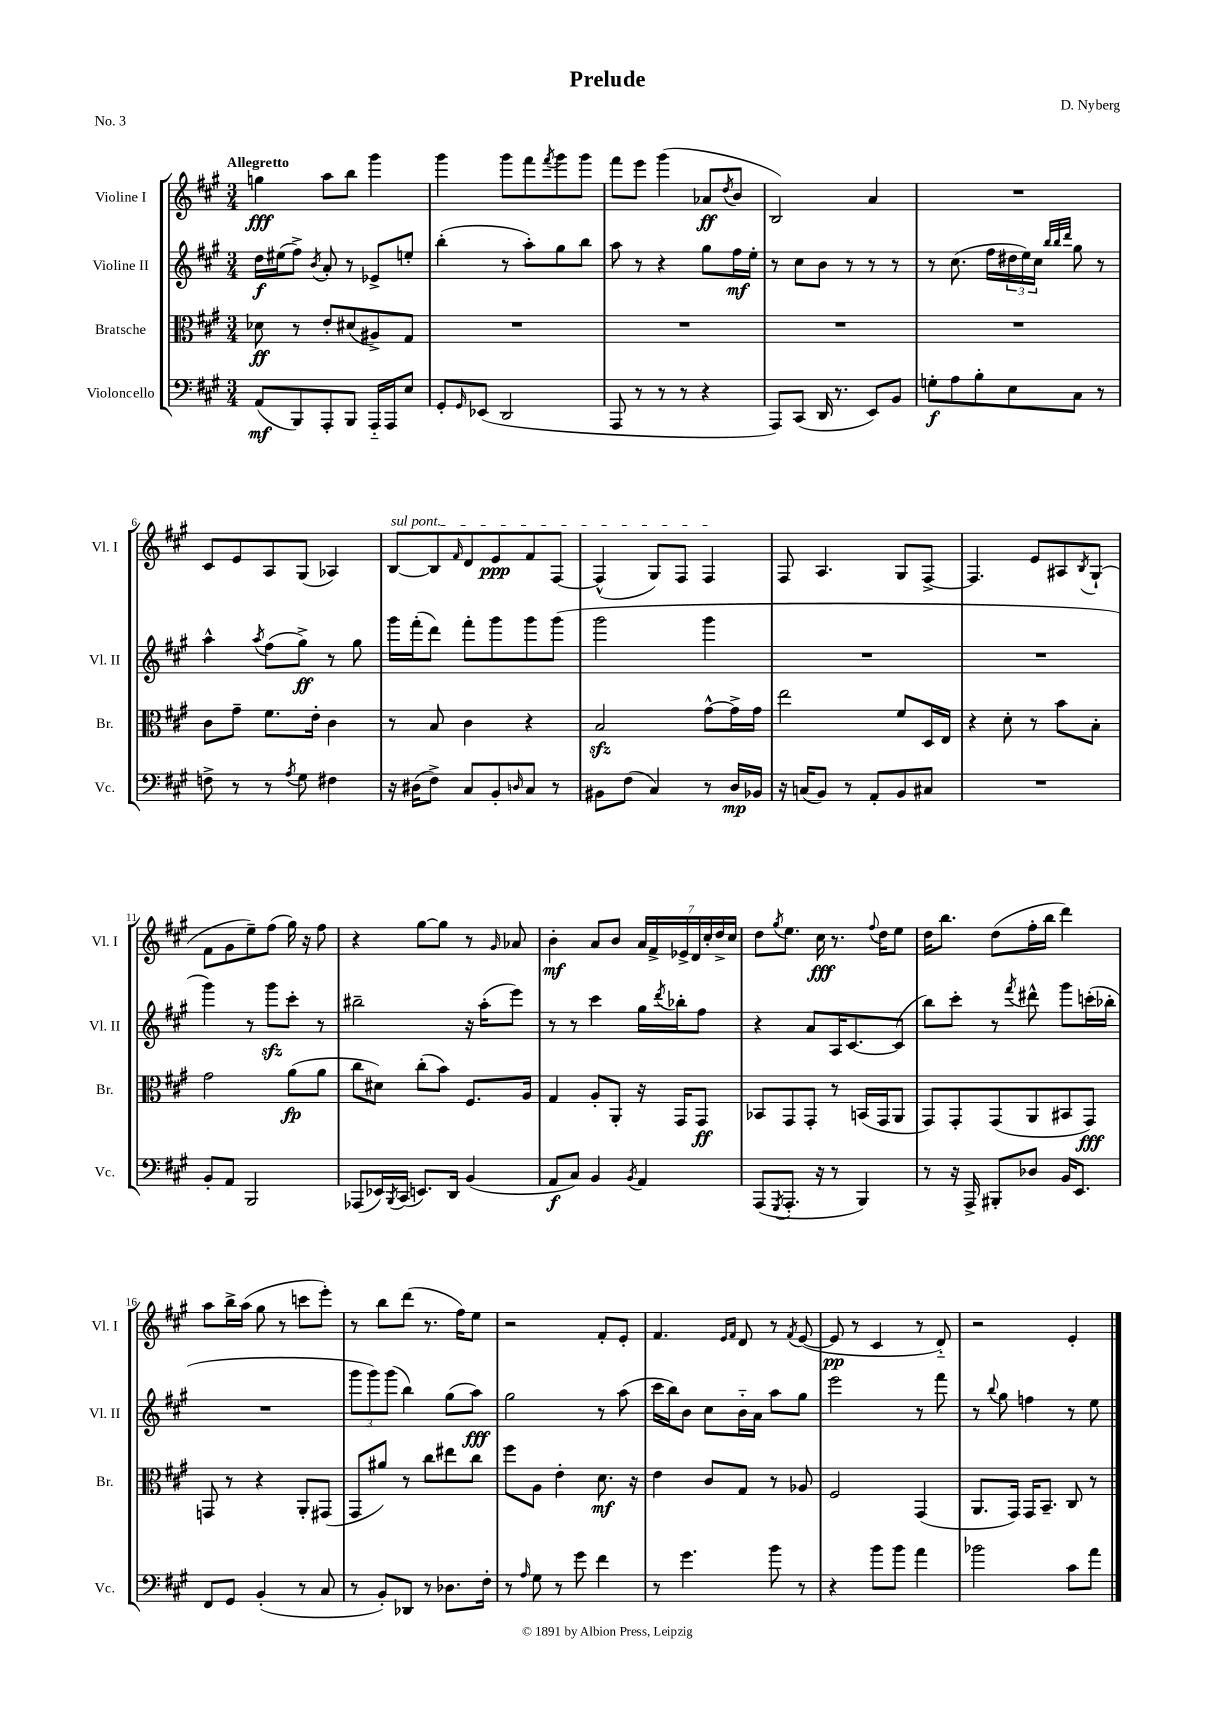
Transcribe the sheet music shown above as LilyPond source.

\header { title = "Prelude" composer = "D. Nyberg" piece = "No. 3" }
<<
\new StaffGroup <<
\new Staff = "s0" \with { instrumentName = "Violine I" shortInstrumentName = "Vl. I" } {
    \clef treble \key a \major \numericTimeSignature \time 3/4 \tempo "Allegretto"
    g''4\fff a''8 b''8 gis'''4 |
    gis'''4 gis'''8 fis'''8 \acciaccatura { fis'''8 } gis'''8 gis'''8 |
    fis'''8 e'''8 gis'''4( aes'8\ff \acciaccatura { d''8 } b'8 |
    b2) a'4 |
    R2. |
    cis'8 e'8 a8 gis8( aes4) |
    \once \override TextSpanner.bound-details.left.text = \markup { \italic "sul pont." } b8~\startTextSpan b8 \grace { fis'16 } d'8 e'8\ppp fis'8 fis8~ |
    fis4-^( gis8) fis8 fis4\stopTextSpan |
    fis8 a4. gis8 fis8~-> |
    fis4. e'8 ais8 \acciaccatura { b8 } gis8-!( |
    fis'8 gis'8 e''8--) fis''8( gis''16) r16 fis''8 |
    r4 gis''8~ gis''8 r8 \grace { gis'16 } aes'8 |
    b'4-.\mf a'8 b'8 \tuplet 7/4 { a'16 fis'16-> ees'16-> d'16 cis''16-. d''16-> cis''16 } |
    d''8 \acciaccatura { gis''8 } e''8. cis''16\fff r8. \appoggiatura { fis''8 } d''16 e''8 |
    d''16 b''8. d''8( fis''16-. b''16 d'''4) |
    a''8 b''16-> a''16( gis''8 r8 c'''8 e'''8-.) |
    r8 b''8 d'''8( r8. fis''16) e''8 |
    r2 fis'8-. e'8-. |
    fis'4. \grace { e'16 fis'16 } d'8 r8 \acciaccatura { fis'8 } e'8~( |
    e'8\pp r8 cis'4 r8 d'8-_) |
    r2 e'4-. \bar "|." |
}
\new Staff = "s1" \with { instrumentName = "Violine II" shortInstrumentName = "Vl. II" } {
    \clef treble \key a \major \numericTimeSignature \time 3/4
    d''16\f eis''16( fis''8->) \acciaccatura { b'8 } a'8-. r8 ees'8-> e''8-. |
    b''4-.( r8 a''8-.) gis''8 b''8 |
    a''8 r8 r4 gis''8 fis''16\mf e''16-. |
    r8 cis''8 b'8 r8 r8 r8 |
    r8 cis''8.( fis''16 \tuplet 3/2 { dis''16 e''16) cis''16 } \grace { b''32 b''32 d'''32 } gis''8 r8 |
    a''4-^ \acciaccatura { a''8 } fis''8( gis''8->\ff) r8 gis''8 |
    gis'''16 fis'''16-.( d'''8) fis'''8-. gis'''8 gis'''8 gis'''8( |
    gis'''2 gis'''4 |
    R2. |
    R2. |
    gis'''4) r8 gis'''8\sfz cis'''8-. r8 |
    bis''2-- r16 a''16-.( e'''8) |
    r8 r8 cis'''4 gis''16 \acciaccatura { d'''8 } bes''16-. fis''8 |
    r4 a'8 a16 cis'8.~ cis'8( |
    b''8) cis'''8-. r8 \acciaccatura { fis'''8 } dis'''8-^ gis'''8 c'''16-.( bes''16-. |
    R2. |
    \tuplet 3/2 { gis'''8 gis'''8) gis'''8( } b''4) gis''8( a''8\fff) |
    gis''2 r8 a''8( |
    cis'''16 b''16) b'8 cis''8 b'16-_ a'16 a''8 gis''8 |
    e'''2 r8 fis'''8 |
    r8 \appoggiatura { b''8 } gis''8 f''4 r8 e''8 \bar "|." |
}
\new Staff = "s2" \with { instrumentName = "Bratsche" shortInstrumentName = "Br." } {
    \clef alto \key a \major \numericTimeSignature \time 3/4
    des'8\ff r8 e'8-. dis'8( ais8->) gis8 |
    R2. |
    R2. |
    R2. |
    R2. |
    cis'8 gis'8-- fis'8. e'16-. cis'4 |
    r8 b8 cis'4 r4 |
    b2\sfz gis'8~-^ gis'16-> gis'16 |
    e''2 fis'8 d16 e16 |
    r4 d'8-. r8 b'8 b8-. |
    gis'2 a'8\fp( a'8 |
    cis''8 dis'8) cis''8-.( b'8) fis8. a16 |
    gis4 a8-. a,8-. r16 gis,16 gis,8\ff |
    bes,8 gis,8 gis,8-. r8 b,16( gis,16 a,8 |
    gis,8) gis,8-. gis,8( a,8 bis,8 gis,8\fff) |
    g,8 r8 r4 a,8-. gis,8( |
    gis,8 ais'8) r8 cis''8 eis''8 cis''8 |
    fis''8 a8 e'4-. d'8.\mf r16 |
    e'4 cis'8 gis8 r8 aes8 |
    fis2 gis,4( |
    a,8. gis,16) gis,16 b,8.-- cis8 r8 \bar "|." |
}
\new Staff = "s3" \with { instrumentName = "Violoncello" shortInstrumentName = "Vc." } {
    \clef bass \key a \major \numericTimeSignature \time 3/4
    a,8\mf( b,,8) a,,8-. b,,8 a,,16-_ a,,16 e8 |
    gis,8-. \grace { gis,16 } ees,8( d,2 |
    a,,8 r8 r8 r8 r4 |
    a,,8) cis,8( d,16 r8. e,8) b,8 |
    g8-.\f a8 b8-. e8 cis8 r8 |
    f8-> r8 r8 \acciaccatura { a8 } gis8 fis4 |
    r16 dis16( fis8->) cis8 b,8-. \grace { d16 } cis8 r8 |
    bis,8 fis8( cis4) r8 d16\mp bes,16 |
    r16 c16( b,8) r8 a,8-. b,8 cis8 |
    R2. |
    b,8-. a,8 b,,2 |
    aes,,8( ees,16) \acciaccatura { b,,8 } cis,16( e,8.) d,16 b,4( |
    a,8\f cis8) b,4 \acciaccatura { b,8 } a,4 |
    a,,8( \acciaccatura { gis,,8 } a,,8.-. r16 r8 b,,4) |
    r8 r16 a,,16-> bis,,8-. des8 b,16 e,8. |
    fis,8 gis,8 b,4-.( r8 cis8 |
    r8 b,8-.) des,8 r8 des8. fis16-. |
    r8 \grace { a16 } gis8 r8 gis'8 fis'4 |
    r8 gis'4. b'8 r8 |
    r4 b'8 b'8 a'4 |
    bes'2 cis'8 a'8 \bar "|." |
}
>>
>>
